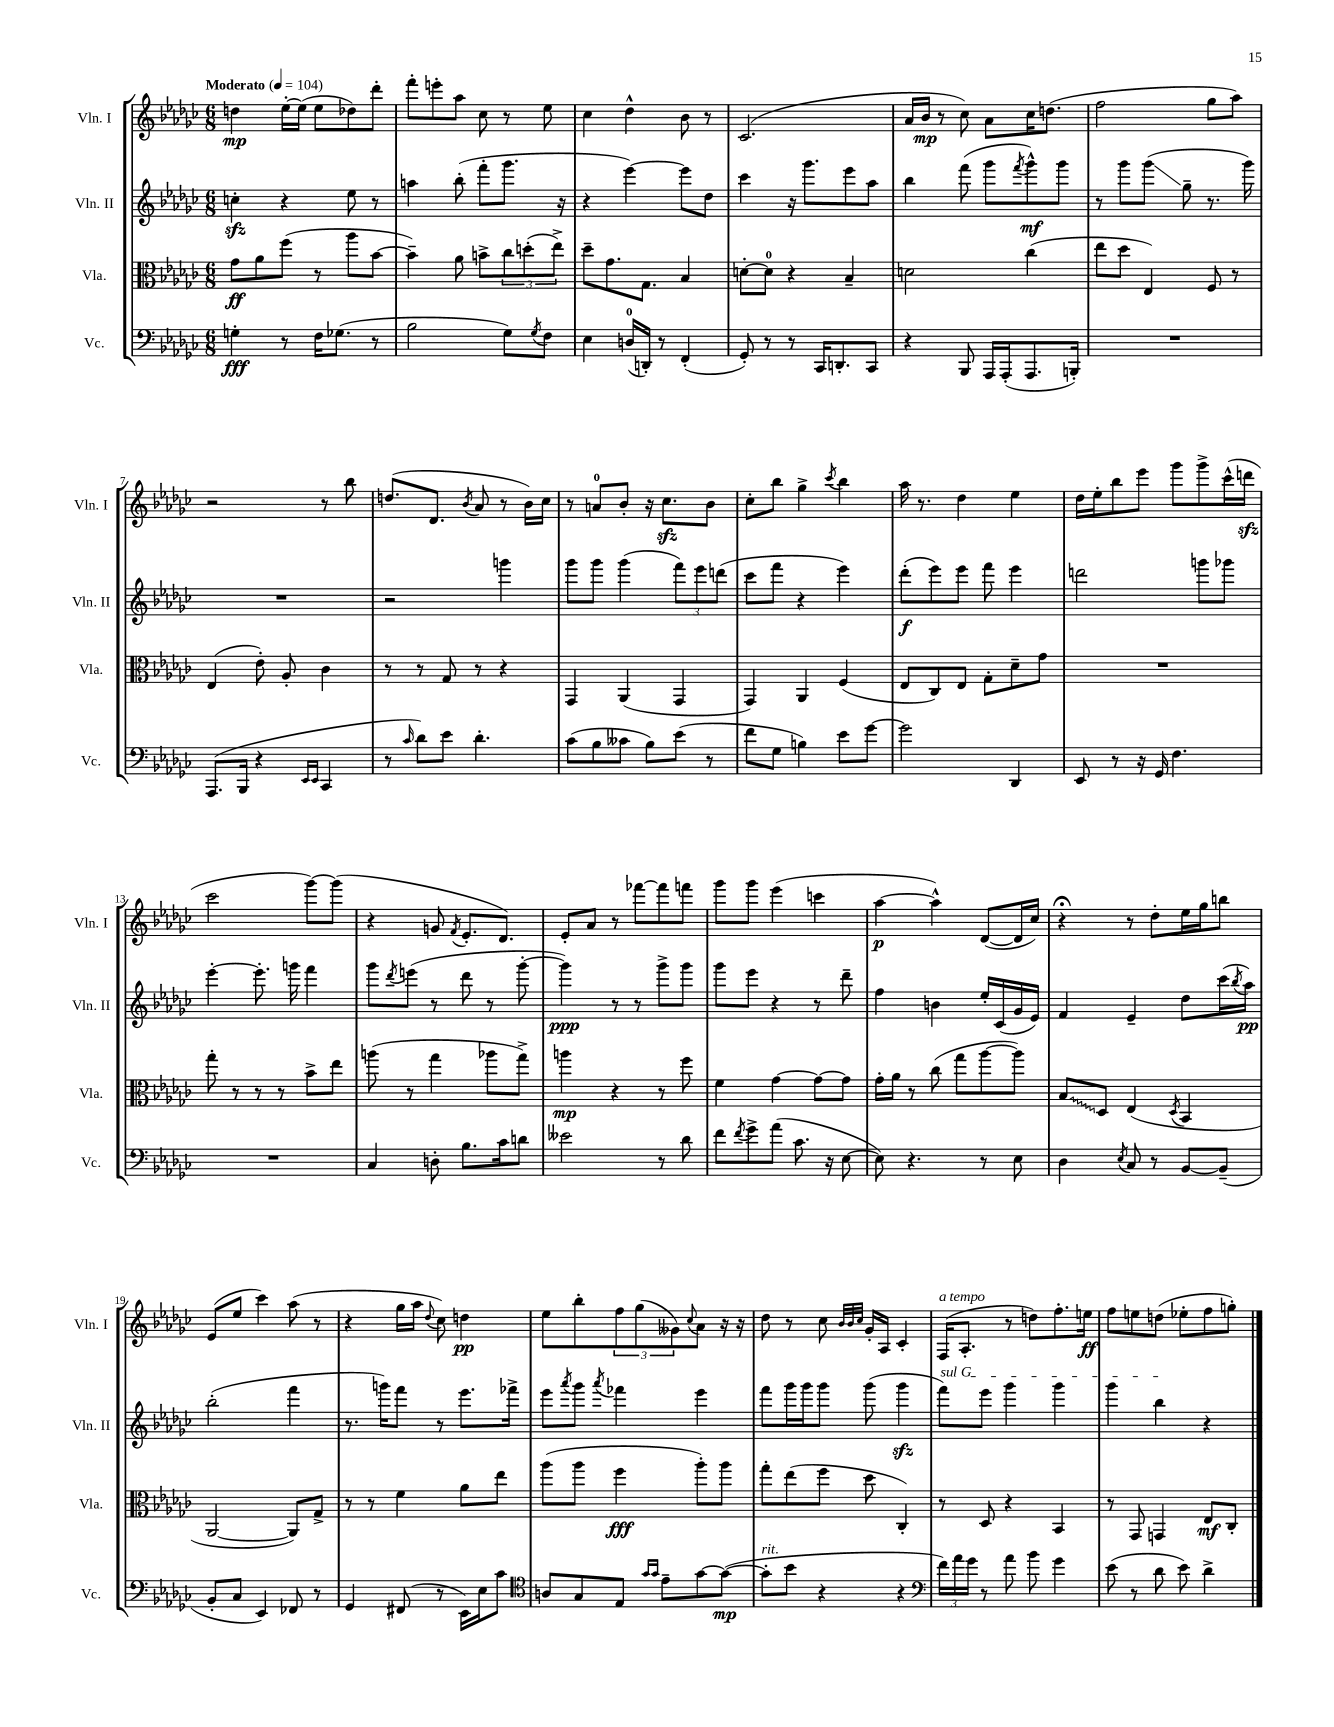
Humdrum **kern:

**kern	**kern	**kern	**kern
*staff4	*staff3	*staff2	*staff1
*clefF4	*clefC3	*clefG2	*clefG2
*k[b-e-a-d-g-c-]	*k[b-e-a-d-g-c-]	*k[b-e-a-d-g-c-]	*k[b-e-a-d-g-c-]
*M6/8	*M6/8	*M6/8	*M6/8
*MM104	*MM104	*MM104	*MM104
4G'	8g-	4cc'	4dd
.	8a-	.	.
8r	(8ff	4r	[16ee-'
.	.	.	(16ee-]
16F	8r	.	8ee-
(8.G-	.	.	.
.	8aa-	8ee-	8dd-)
8r	[8b-	8r	8ddd-'
=	=	=	=
2B-	4b-~])	4aa	8fff'
.	.	.	8eee'
.	8a-	(8bb-'	8aa-
.	8b^	8fff'	8cc-
8G-)	12cc-	8.ggg-	8r
.	(12dd'	.	.
8qG-	.	.	.
8F	.	.	8ee-
.	12ee-^)	.	.
.	.	16r	.
=	=	=	=
4E-	8dd-~	4r	4cc-
.	8.g-	.	.
(16D	.	[4eee-)	4dd-^^
16DD')	8.G-	.	.
8r	.	.	.
(4FF'	4B-	8eee-]	8b-
.	.	8dd-	8r
=	=	=	=
8GG-')	[8d'	4ccc-	(2.c-
8r	8d]	.	.
8r	4r	16r	.
.	.	8.ggg-	.
16CC-	.	.	.
8.DD'	.	.	.
.	4B-~	8eee-	.
8CC-	.	8aa-	.
=	=	=	=
4r	2d	4bb-	16a-
.	.	.	16b-
.	.	.	8r
8BBB-	.	(8fff	8cc-)
16AAA-	.	8ggg-	8a-
(16AAA-'	.	.	.
.	.	8qfff	.
8.AAA-	(4cc-	8ggg-^^)	16cc-
.	.	.	(8.dd
.	.	8ggg-	.
16BBB')	.	.	.
=	=	=	=
2.r	8ee-	8r	2ff
.	8dd-	8ggg-	.
.	4E-)	(8ggg-	.
.	.	8gg-~	.
.	8F	8.r	8gg-
.	8r	.	8aa-)
.	.	16ggg-)	.
=	=	=	=
(8.AAA-	(4E-	2.r	2r
16BBB-	.	.	.
4r	8e-')	.	.
.	8A-'	.	.
16qqEE-	.	.	.
16qqEE-	.	.	.
4CC-	4c-	.	8r
.	.	.	8bb-
=	=	=	=
8r	8r	2r	(8.dd
16qqc-	.	.	.
8d-)	8r	.	.
.	.	.	8.d-
8e-	8G-	.	.
.	.	.	8qb-
4.d-'	8r	.	8a-
.	4r	4ggg	8r
.	.	.	16b-)
.	.	.	16cc-
=	=	=	=
(8c-	4GG-	8ggg-	8r
8B-	.	8ggg-	8a
8c--	(4AA-	(4ggg-	8b-'
8B-)	.	.	16r
.	.	.	8.cc-
(8e-	4GG-	12fff)	.
.	.	12eee-	.
8r	.	.	8b-
.	.	(12ddd	.
=	=	=	=
8f	4GG-)	8ccc-	8cc-'
8G-	.	8fff	8bb-
4B)	4AA-	4r	4gg-^
.	.	.	8qccc-
8e-	(4F	4eee-)	4bb-
[8g-	.	.	.
=	=	=	=
2g-]	8E-	(8ddd-'	16aa-
.	.	.	8.r
.	8C-)	8eee-)	.
.	8E-	8eee-	4dd-
.	8G-'	8fff	.
4DD-	8d-~	4eee-	4ee-
.	8g-	.	.
=	=	=	=
8EE-	2.r	2ddd	16dd-
.	.	.	16ee-'
8r	.	.	8bb-
16r	.	.	8eee-
16GG-	.	.	.
4.F	.	.	8ggg-
.	.	8ggg	8ggg-^
.	.	8ggg-	(16ccc-^^
.	.	.	16ddd
=	=	=	=
2.r	8gg-'	[4eee-'	2ccc-
.	8r	.	.
.	8r	8.eee-']	.
.	8r	.	.
.	.	16ggg	.
.	8b-^	4fff	[8ggg-)
.	8ee-	.	(8ggg-]
=	=	=	=
4C-	(8aa	8ggg-	4r
.	.	8qddd-	.
.	8r	(8eee	.
8D'	4gg-	8r	8g
.	.	.	8qf
8.B-	.	8ddd-	8.e-'
.	8aa-	8r	.
16c-	.	.	8.d-)
8d	8gg-^)	[8ggg-'	.
=	=	=	=
2e--	4aa	4ggg-])	8e-'
.	.	.	8a-
.	4r	8r	8r
.	.	8r	[8fff-
8r	8r	8ggg-^	8fff-]
8d-	8ff	8ggg-	8fff
=	=	=	=
8f	4f	8ggg-	8ggg-
8qf	.	.	.
8g-^	.	8eee-	8ggg-
(8a-	[4g-	4r	(4eee-
8.c-	.	.	.
.	8g-_	8r	4ccc
16r	.	.	.
[8E-	8g-]	8ddd-~	.
=	=	=	=
8E-])	16g-'	4ff	[4aa-
.	16a-	.	.
4.r	8r	.	.
.	(8cc-	4b	4aa-^^])
.	8gg-	.	.
8r	[8aa-	16ee-'	([8d-
.	.	(16c-	.
8E-	8aa-])	16g-	16d-]
.	.	16e-)	16cc-)
=	=	=	=
4D-	8B-	4f	4r;
.	8D-	.	.
8qE-	.	.	.
8C-	(4E-	4e-~	8r
8r	.	.	8dd-'
.	8qD-	.	.
[8BB-	4BB-	8dd-	16ee-
.	.	.	16gg-
(8BB-~]	.	(16ccc-	8bb
.	.	8qbb-	.
.	.	16aa-)	.
=	=	=	=
8BB-'	[2AA-	(2bb-'	(8e-
8C-	.	.	8ee-
4EE-)	.	.	4ccc-)
8FF-	8AA-])	4fff	(8aa-
8r	8G-^	.	8r
=	=	=	=
4GG-	8r	8.r	4r
.	8r	.	.
.	.	16ggg)	.
(8FF#	4f	8fff	16gg-
.	.	.	16aa-
.	.	.	8qqdd-
8r	.	8r	8cc-)
16EE-)	8a-	8.eee-	4dd
16E-	.	.	.
8c-	8ee-	.	.
.	.	16fff-^	.
=	=	=	=
*clefC4	*	*	*
8A	(8aa-	8eee-	8ee-
.	.	8qaaa-	.
8G-	8aa-	8ggg-	8bb-'
.	.	8qaaa-	.
8E-	4ff	4fff-	12ff
.	.	.	(12gg-
16qqg-	.	.	.
16qqg-	.	.	.
8e-~	.	.	.
.	.	.	12g--)
.	.	.	8qqcc-
[8g-	8aa-')	4eee-	8a-
(8g-_	8aa-	.	16r
.	.	.	16r
=	=	=	=
8g-']	8gg-'	8fff	8dd-
8b-	(8ee-	16ggg-	8r
.	.	16ggg-	.
4r	8ff	8ggg-	8cc-
.	.	.	32qqb-
.	.	.	32qqb-
.	.	.	32qqcc-
.	8dd-	(8ggg-	16g-'
.	.	.	16A-
4r	4C-')	4ggg-	4c-'
=	=	=	=
*clefF4	*	*	*
24f)	8r	8fff)	(16F
24a-	.	.	.
.	.	.	8.A-'
24g-	.	.	.
8r	8D-	8eee-	.
8a-	4r	4ggg-	8r
8b-	.	.	8dd)
4g-	4BB-	4ggg-	8.ff'
.	.	.	16ee
=	=	=	=
(8e-	8r	4ggg-	8ff
8r	8GG-	.	8ee
8d-	4GG	4bb-	(8dd
8e-)	.	.	8ee-'
4d-^	8E-	4r	8ff
.	8C-'	.	8gg')
==	==	==	==
*-	*-	*-	*-
